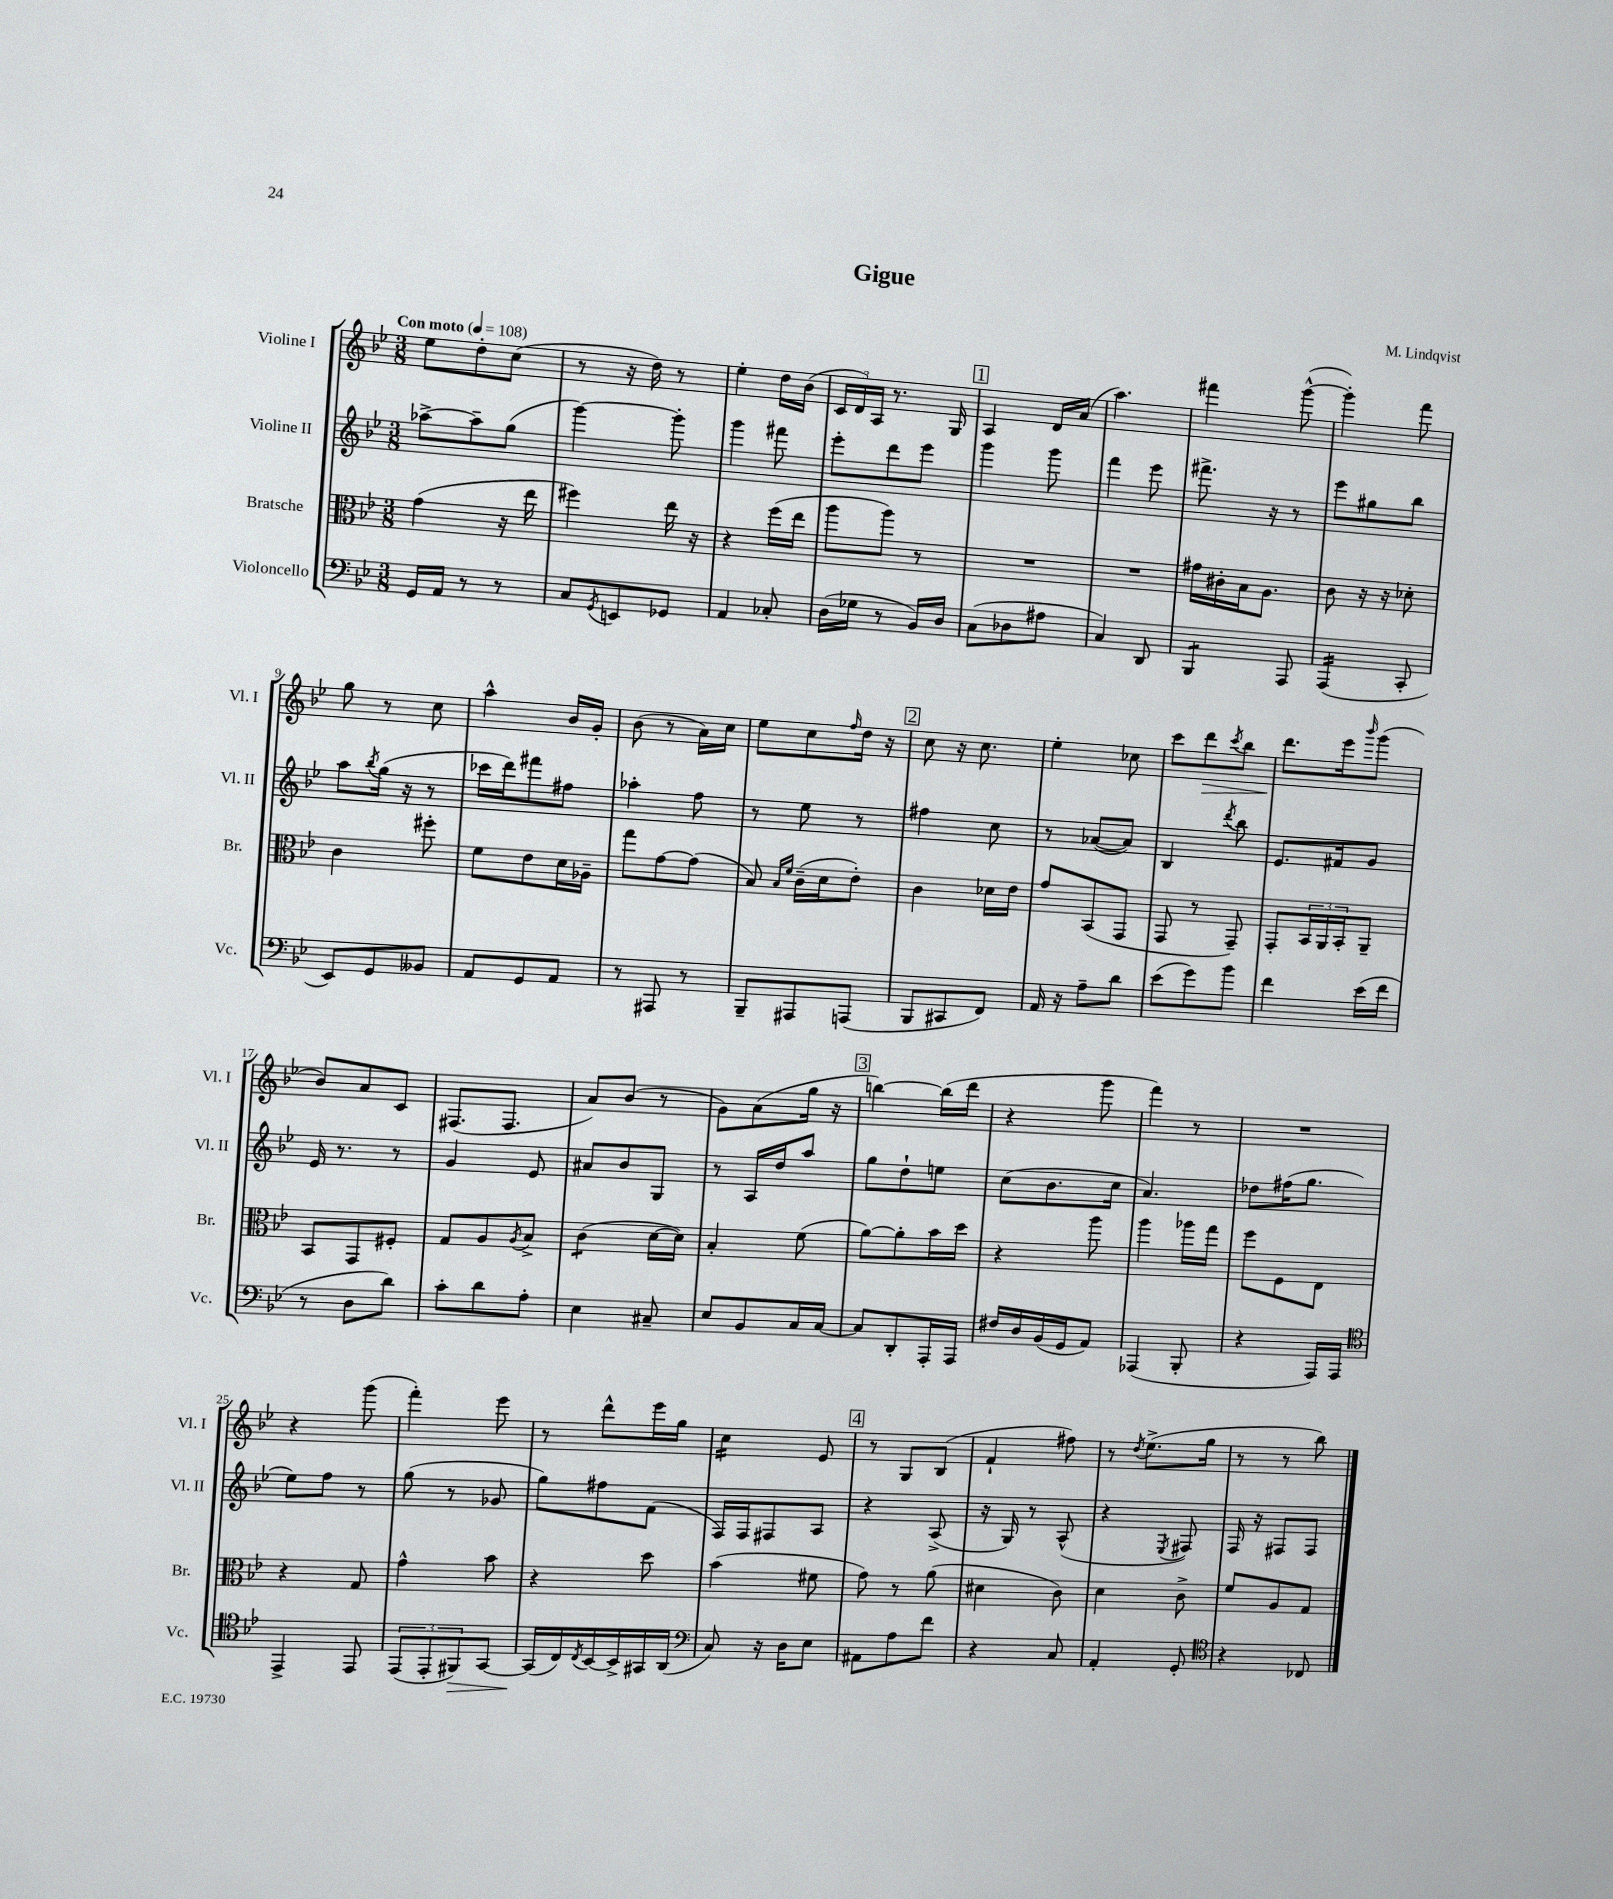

**kern	**kern	**kern	**kern
*staff4	*staff3	*staff2	*staff1
*clefF4	*clefC3	*clefG2	*clefG2
*k[b-e-]	*k[b-e-]	*k[b-e-]	*k[b-e-]
*M3/8	*M3/8	*M3/8	*M3/8
*MM108	*MM108	*MM108	*MM108
16GG	(4g	[8aa-^	8ee-
16AA	.	.	.
8r	.	8aa-~]	8dd'
8r	16r	(8gg	(8cc
.	16ee-	.	.
=	=	=	=
8C	4ff#)	[4ggg)	8r
8qGG	.	.	.
8EE	.	.	16r
.	.	.	16dd)
8GG-	16ee-	8ggg']	8r
.	16r	.	.
=	=	=	=
4AA	4r	4ggg	4ee-'
8C-'	(16ff	8fff#	16dd
.	16ee-	.	(16b-
=	=	=	=
(16D	8aa	8eee-'	24c
.	.	.	24d)
16G-	.	.	.
.	.	.	24A
8r	8aa)	8ddd	8.r
16BB-)	8r	8eee-	.
16D	.	.	16G
=	=	=	=
(8C	4.r	4ggg	4A
8D-	.	.	.
8A#	.	8ggg	16d
.	.	.	(16a
=	=	=	=
4C)	4.r	4fff	4.aa)
8DD	.	8eee-	.
=	=	=	=
4BBB-	16g#	8.fff#^	4fff#
.	16c#'	.	.
.	16B-	.	.
.	8.A	16r	.
8AAA	.	8r	([8ggg^^
=	=	=	=
(4AAA	8c	8eee-	4ggg'])
.	16r	8gg#	.
.	16r	.	.
8CC'	8d-'	8bb-	8fff
=	=	=	=
8EE-)	4c	8aa	8gg
.	.	8qbb-	.
8GG	.	(16gg	8r
.	.	16r	.
8BB--	8ff#'	8r	8cc
=	=	=	=
8AA	8f	16ccc-	4aa^^
.	.	16ddd)	.
8GG	8e-	8fff#	.
8AA	16d	8ff#	16b-
.	16A-~	.	16g'
=	=	=	=
8r	8gg	4aa-'	(8b-
8AAA#	[8g	.	8r
8r	(8g]	8ff	16a)
.	.	.	16cc
=	=	=	=
8BBB-~	8B-)	8r	8ee-
.	16qqB-	.	.
.	16qqf	.	.
8AAA#	(16c~	8ee-	8cc
.	16d	.	.
.	.	.	16qqff
(8AAA	8e-')	8r	16dd
.	.	.	16r
=	=	=	=
8BBB-	4c	4ff#	8cc
8CC#	.	.	16r
.	.	.	8.cc
8FF)	16d-	8cc	.
.	16e-	.	.
=	=	=	=
16AA	8g	8r	4ee-'
16r	.	.	.
8A~	(8BB-	([8a-	.
8d	8GG	8a-])	8cc-
=	=	=	=
(8e-	8GG	4B-	8ccc
8g)	8r	.	8ddd
.	.	8qddd	8qccc
8b-	8GG~)	8bb-	8bb-
=	=	=	=
4f	8GG'	8.e-	8.ddd
.	24BB-	.	.
.	24AA	.	.
.	.	16f#	16eee-
.	24BB-'	.	.
.	.	.	16qqbbb-
(16e-	8AA~	8g	(8ggg
16f	.	.	.
=	=	=	=
8r	8BB-	16e-	8b-)
.	.	8.r	.
8D	8GG	.	8a
8d)	8F#'	8r	8c
=	=	=	=
8c'	8G	4g	(8.F#
8d	8A	.	.
.	.	.	8.F#
.	8qA	.	.
8A'	8B-^	8e-	.
=	=	=	=
4E-	(4c	8a#	8a)
.	.	8b-	(8b-
8C#~	[16d	8G	8r
.	16d])	.	.
=	=	=	=
8E-	4B-'	8r	8g)
8BB-	.	16A	(8a
.	.	16dd	.
16C	(8f	8aa	16gg
[16C	.	.	16r
=	=	=	=
8C]	[8a)	8gg	[4bb)
8DD'	8a']	8dd`	.
16AAA'	16b-	8ee	(16bb]
16AAA	16dd	.	16ddd
=	=	=	=
16F#	4r	(8cc	4r
16D	.	.	.
(16BB-	.	8.b-	.
16GG	.	.	.
8AA)	8aa	.	8ggg
.	.	16cc	.
=	=	=	=
(4AAA-	4aa	4.a)	4fff)
8BBB-'	16aa-	.	8r
.	16gg	.	.
=	=	=	=
4r	8ff	8dd-	4.r
.	8F	(16ff#	.
.	.	8.gg	.
16AAA)	8E-	.	.
16AAA	.	.	.
=	=	=	=
*clefC4	*	*	*
4EE-^	4r	8ee-)	4r
.	.	8ff	.
8EE-	8G	8r	(8ggg
=	=	=	=
(12EE-	4g^^	(8gg	4fff')
12EE-'	.	.	.
.	.	8r	.
12FF#)	.	.	.
[8GG	8b-	8g-	8eee-
=	=	=	=
(16GG]	4r	8gg)	8r
16C)	.	.	.
8qC	.	.	.
[16BB-	.	8ff#	8ddd^^
16BB-^]	.	.	.
16GG#	8dd	(8f	16eee-
(16AA	.	.	16gg
=	=	=	=
*clefF4	*	*	*
8C)	(4b-	16F)	4cc
.	.	16F	.
16r	.	8F#	.
16D	.	.	.
8E-	8f#	8A	8e-
=	=	=	=
8AA#	8g)	4r	8r
8A	8r	.	8G
8f	(8a	(8A^	(8B-
=	=	=	=
4r	4d#	16r	4f`
.	.	16G)	.
.	.	8r	.
8C	8c)	(8A^^	8ff#)
=	=	=	=
4AA'	4d	4r	8r
.	.	.	8qdd
.	.	.	(8.ee-^
.	.	8qE-	.
8GG'	8c^	8F#)	.
.	.	.	16gg
=	=	=	=
*clefC4	*	*	*
4r	8f	16F	8r
.	.	16r	.
.	8A	8F#	8r
8C-	8G	8F#	8bb-)
==	==	==	==
*-	*-	*-	*-
